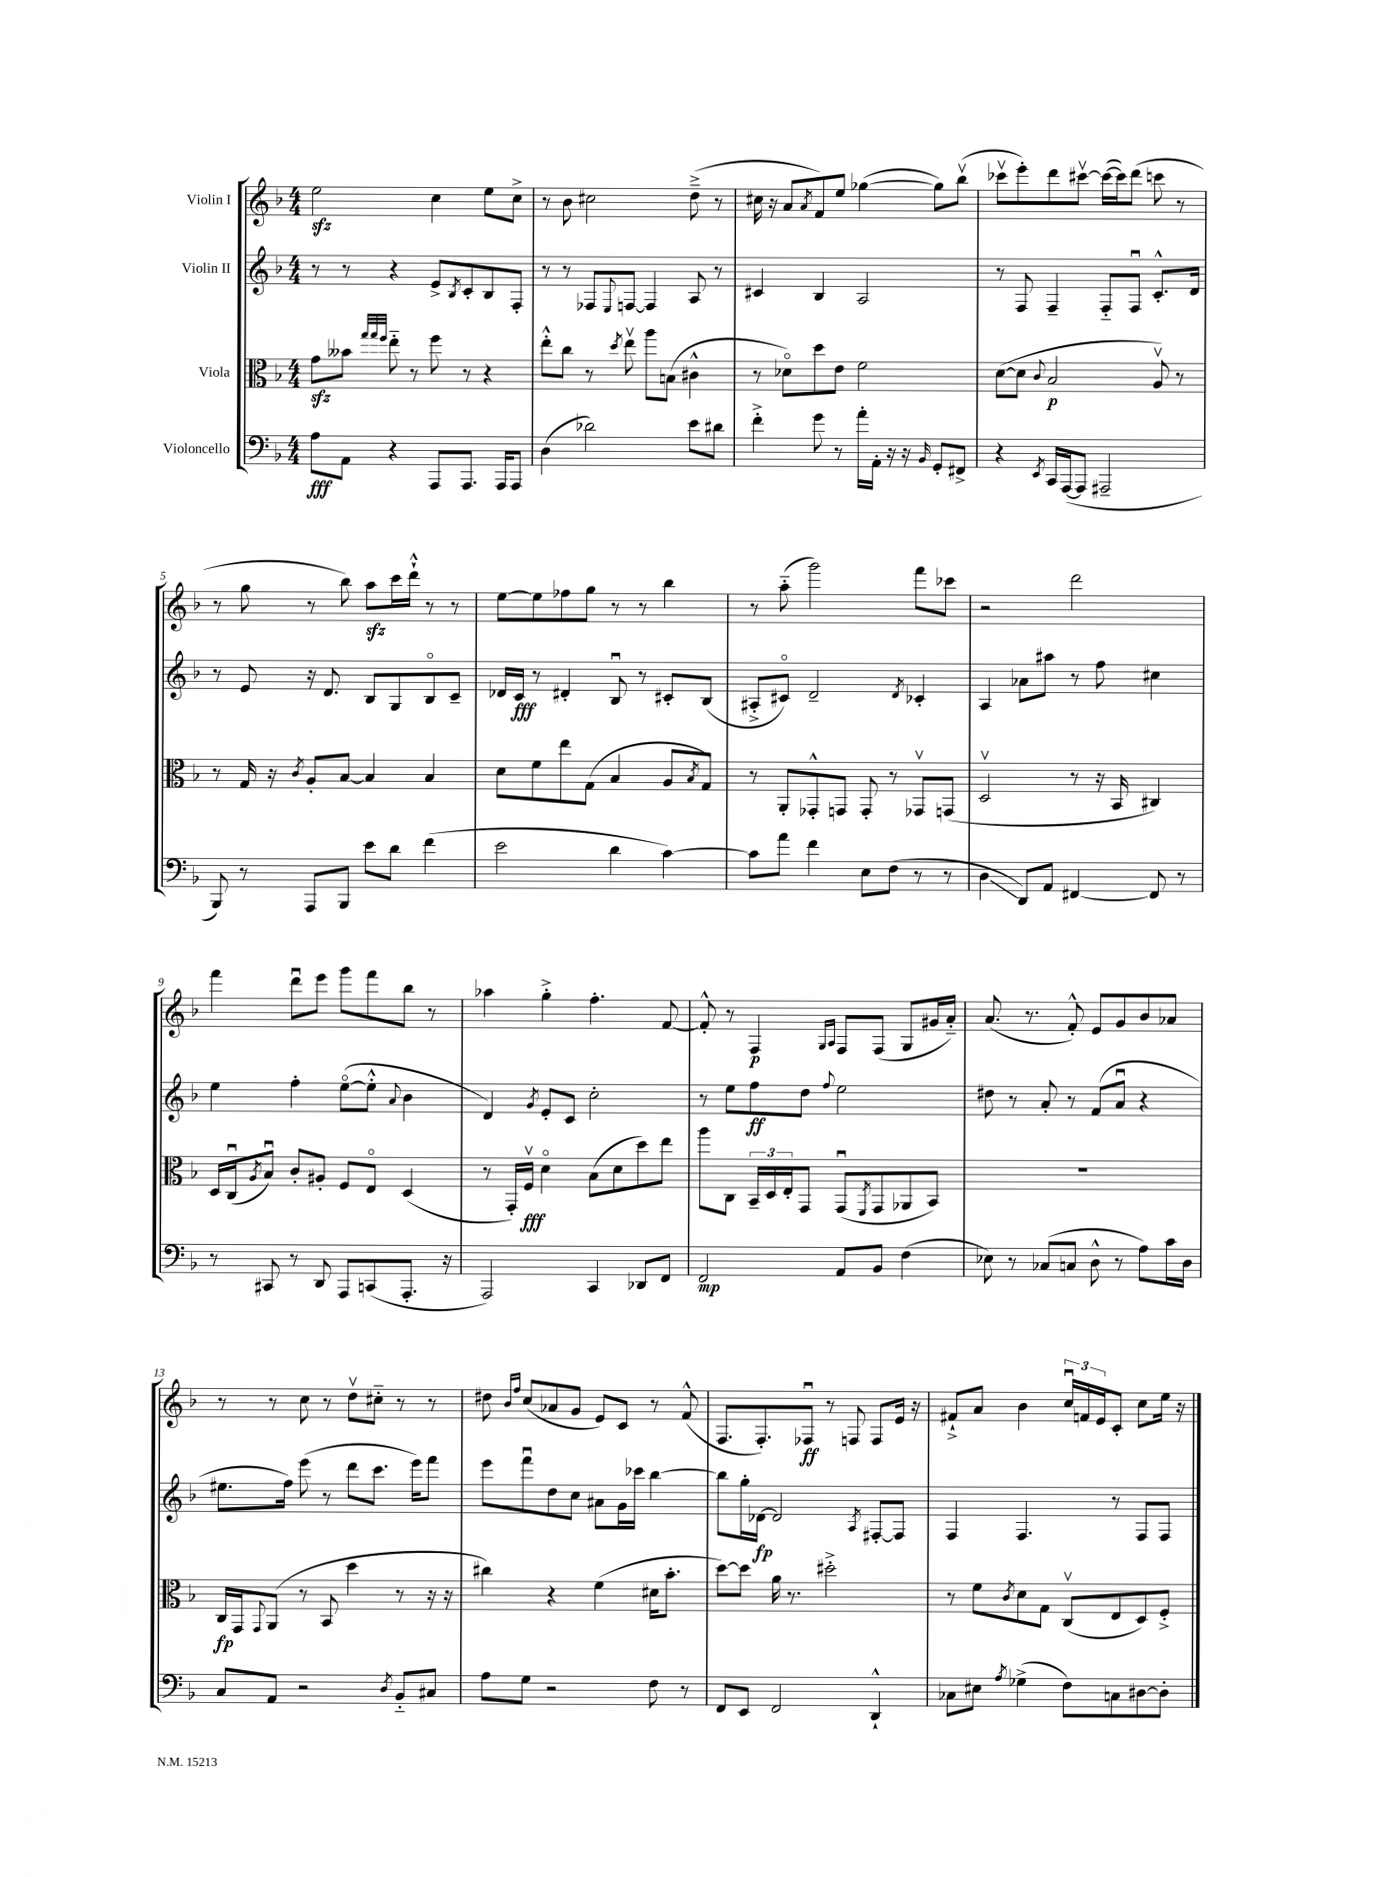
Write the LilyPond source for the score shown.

<<
\new StaffGroup <<
\new Staff = "s0" \with { instrumentName = "Violin I" } {
    \clef treble \key f \major \numericTimeSignature \time 4/4
    e''2\sfz c''4 e''8 c''8-> |
    r8 bes'8 cis''2 d''8--->( r8 |
    cis''16 r16 a'8 \acciaccatura { a'8 } f'8) e''8 ges''4~( ges''8) bes''8\upbow( |
    ces'''8\upbow e'''8-.) d'''8 cis'''8~\upbow cis'''16~( cis'''16) d'''8( c'''8 r8 |
    r8 g''8 r8 bes''8) a''8\sfz c'''16 d'''16-!-^ r8 r8 |
    e''8~ e''8 fes''8 g''8 r8 r8 bes''4 |
    r8 a''8-_( g'''2) f'''8 ces'''8 |
    r2 d'''2 |
    f'''4 d'''8\downbow e'''8 g'''8 f'''8 bes''8 r8 |
    aes''4 g''4-.-> f''4.-. f'8~ |
    f'8-.-^ r8 f4\p \grace { g16 a16 } f8 f8( g8 gis'16 a'16-_) |
    a'8.( r8. f'8-.-^) e'8 g'8 bes'8 aes'8 |
    r8 r8 c''8 r8 d''8\upbow cis''8-_ r8 r8 |
    dis''8 \grace { bes'16 f''16 } c''8( aes'8 g'8 e'8) c'8 r8 f'8-^( |
    f8. f8.-.) fes8\downbow\ff r8 f8 f8 e'16 r16 |
    fis'8-!-> a'8 bes'4 \tuplet 3/2 { c''16\downbow f'16 e'16 } c'8-. c''8 e''16 r16 \bar "|." |
}
\new Staff = "s1" \with { instrumentName = "Violin II" } {
    \clef treble \key f \major \numericTimeSignature \time 4/4
    r8 r8 r4 e'8-> \acciaccatura { bes8 } c'8-. bes8 f8-. |
    r8 r8 fes8 \appoggiatura { e8 } f8~ f4 a8 r8 |
    cis'4 bes4 a2 |
    r8 f8 f4-- f8-_ f8\downbow c'8.-.-^ d'16 |
    r8 e'8 r16 d'8. bes8 g8 bes8\flageolet c'8-- |
    des'16 c'16\fff r8 dis'4-. bes8\downbow r8 cis'8-. bes8( |
    ais8-.-> cis'8\flageolet) d'2-- \acciaccatura { d'8 } ces'4-. |
    a4 aes'8 ais''8 r8 f''8 cis''4 |
    e''4 f''4-. e''8~\flageolet( e''8-.-^ \appoggiatura { a'8 } bes'4 |
    d'4) \acciaccatura { g'8 } e'8-. c'8 c''2-. |
    r8 e''8 f''8\ff d''8 \appoggiatura { f''8 } e''2 |
    dis''8 r8 a'8-. r8 f'8( a'8\downbow r4 |
    eis''8. f''16) e'''8( r8 d'''8 c'''8. e'''16) f'''8 |
    e'''8 f'''8\downbow d''8 c''8 ais'8 g'16 ces'''16 bes''4~ |
    bes''8 g''16-. des'16~\fp des'2 \acciaccatura { a8 } fis8~-. fis8 |
    f4 f4. r8 f8 f8 \bar "|." |
}
\new Staff = "s2" \with { instrumentName = "Viola" } {
    \clef alto \key f \major \numericTimeSignature \time 4/4
    g'8\sfz beses'8 \grace { g''32 g''32 f''32 } e''8-_ r8 f''8 r8 r4 |
    e''8-.-^ c''8 r8 \acciaccatura { d''8 } e''8\upbow a''8 b8( cis'4-^ |
    r8 des'8\flageolet) d''8 e'8 f'2 |
    d'8~( d'8 \appoggiatura { c'8 } bes2\p a8\upbow) r8 |
    r8 g16 r16 \acciaccatura { c'8 } a8-. bes8~ bes4 bes4 |
    d'8 f'8 e''8 g8( bes4 a8 \acciaccatura { bes8 } g8) |
    r8 a,8-. ges,8-.-^ g,8 g,8-. r8 ges,8\upbow g,8( |
    d2\upbow r8 r16 bes,16 cis4) |
    d16 c16\downbow( \acciaccatura { a8 } bes8\downbow) c'8-. ais8-. f8 e8\flageolet d4( |
    r8 g,16-.) f16\upbow\fff d'4\flageolet bes8( d'8 d''8) e''8 |
    a''8 c8 \tuplet 3/2 { bes,16-- d16 e16-. } g,8 g,8\downbow( \acciaccatura { f,8 } g,8 aes,8 bes,8) |
    R1 |
    c16\fp g,16 \appoggiatura { g,8 } a,8( r8 bes,8 d''4 r8 r16 r16 |
    cis''4) r4 f'4( dis'16 bes'8.-. |
    d''8~) d''8 a'16 r8. dis''2-.-> |
    r8 f'8 \acciaccatura { c'8 } d'8 g8 c8\upbow( e8 d8) f8-.-> \bar "|." |
}
\new Staff = "s3" \with { instrumentName = "Violoncello" } {
    \clef bass \key f \major \numericTimeSignature \time 4/4
    a8\fff a,8 r4 a,,8 a,,8. a,,16 a,,8 |
    d4( des'2) e'8 dis'8 |
    f'4-.-> g'8 r8 a'16-. a,16-. r16 r16 \grace { bes,16 } g,8-. fis,8-> |
    r4 \acciaccatura { e,8 } c,16 a,,16~( a,,8 ais,,2-- |
    bes,,8) r8 a,,8 bes,,8 e'8 d'8 f'4( |
    e'2 d'4 c'4~) |
    c'8 a'8 f'4 e8 f8( r8 r8 |
    d4\glissando d,8) a,8 fis,4~ fis,8 r8 |
    r8 cis,8 r8 d,8 a,,8 c,8( a,,8.-. r16 |
    a,,2) c,4 des,8 f,8 |
    f,2\mp a,8 bes,8 f4( |
    ees8) r8 ces8( c8 d8-^ r8 a8) c'16 d16 |
    c8 a,8 r2 \acciaccatura { d8 } bes,8-_ cis8 |
    a8 g8 r2 f8 r8 |
    f,8 e,8 f,2 d,4-!-^ |
    ces8 eis8 \acciaccatura { a8 } ges4->( f8) c8 dis8~ dis8-. \bar "|." |
}
>>
>>
